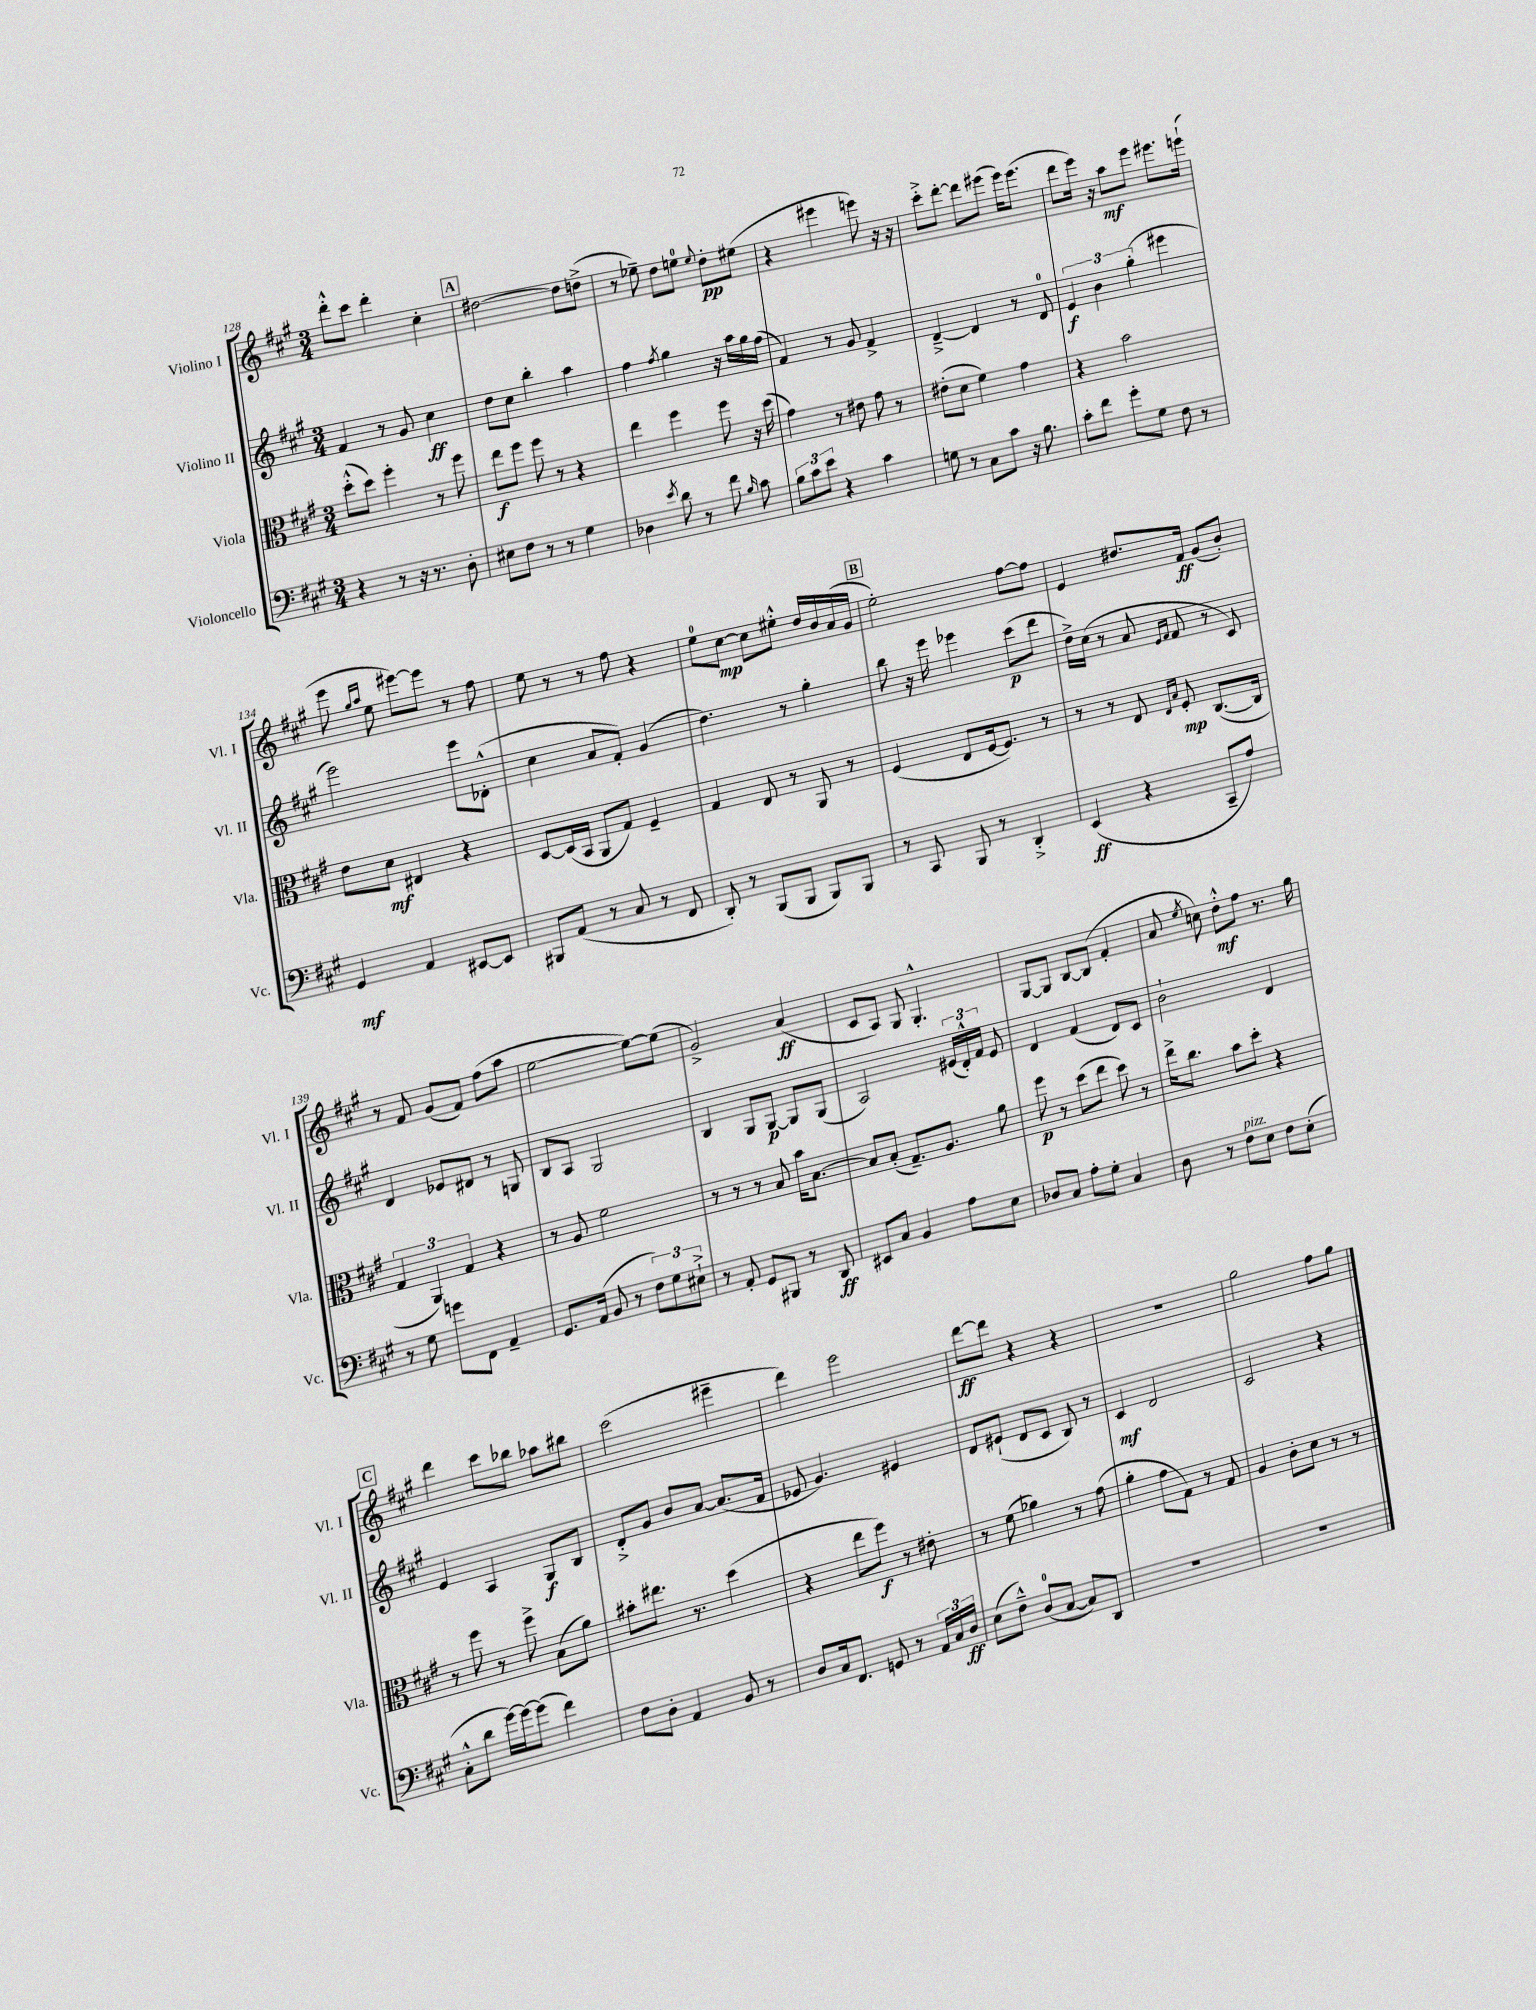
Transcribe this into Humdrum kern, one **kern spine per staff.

**kern	**dynam	**kern	**dynam	**kern	**dynam	**kern	**dynam
*part4	*part4	*part3	*part3	*part2	*part2	*part1	*part1
*staff4	*staff4	*staff3	*staff3	*staff2	*staff2	*staff1	*staff1
*I"Violoncello	*	*I"Viola	*	*I"Violino II	*	*I"Violino I	*
*I'Vc.	*	*I'Vla.	*	*I'Vl. II	*	*I'Vl. I	*
*clefF4	*	*clefC3	*	*clefG2	*	*clefG2	*
*k[f#c#g#]	*	*k[f#c#g#]	*	*k[f#c#g#]	*	*k[f#c#g#]	*
*M3/4	*	*M3/4	*	*M3/4	*	*M3/4	*
=128	=128	=128	=128	=128	=128	=128	=128
4r	.	(8dd'^^\L	.	4f#/	.	8ddd'^^\L	.
.	.	8dd\J)	.	.	.	8ccc#\J	.
8r	.	4ff#'\	.	8r	.	4ddd'\	.
16r	.	.	.	8g#/	.	.	.
8.r	.	.	.	.	.	.	.
.	.	8r	.	4cc#\	ff	4cc#'\	.
8D'\	.	8ff#\	.	.	.	.	.
!!LO:REH:place=s1:t=A
=129	=129	=129	=129	=129	=129	=129	=129
8E#X\L	.	8ee\L	f	8dd\L	.	[2dd#X\	.
8F#\J	.	8ff#\J	.	8cc#\J	.	.	.
8r	.	8ff#\	.	4bb'\	.	.	.
8r	.	8r	.	.	.	.	.
4G#\	.	4r	.	4aa\	.	8dd#\L]	.
.	.	.	.	.	.	(8ddn^\J	.
=130	=130	=130	=130	=130	=130	=130	=130
4D-X\	.	4ee\	.	4ff#\	.	8r	.
.	.	.	.	.	.	8ee-X~\)	.
8qe/	.	.	.	8qff#/	.	.	.
8d\	.	4ff#\	.	4gg#\	.	8dd\L	.
8r	.	.	.	.	.	8een\J	.
.	.	.	.	.	.	8qqee/	.
8f#\	.	8ff#\	.	16r	.	8dd'\L	pp
.	.	.	.	16aa\LL	.	.	.
16qqB/	.	.	.	.	.	.	.
8c#\	.	16r	.	16gg#\	.	(8ee#X\J	.
.	.	(16dd\	.	(16ff#\JJ	.	.	.
=131	=131	=131	=131	=131	=131	=131	=131
12B\L	.	4g#\)	.	4f#/)	.	4r	.
12c#\	.	.	.	.	.	.	.
12e\J	.	.	.	.	.	.	.
4r	.	8r	.	8r	.	4eee#X\	.
.	.	8e#X\	.	8g#/	.	.	.
4c#\	.	8g#\	.	4f#^/	.	8eeen\)	.
.	.	8r	.	.	.	16r	.
.	.	.	.	.	.	16r	.
=132	=132	=132	=132	=132	=132	=132	=132
8Gn\	.	(8e#X'\L	.	[4d~^/	.	8ccc#'^\L	.
8r	.	8d\J	.	.	.	[8ddd'\J	.
8C#\L	.	4f#\)	.	4d/]	.	8ddd\L]	.
8c#\J	.	.	.	.	.	(8eee#X\J	.
16r	.	4g#\	.	8r	.	16eee#\KL)	.
8.B\	.	.	.	.	.	(8.eee#\J	.
.	.	.	.	8d/	.	.	.
=133	=133	=133	=133	=133	=133	=133	=133
8c#'\L	.	4r	.	6e/	f	8ddd\L	.
8f#\J	.	.	.	.	.	16eee\Jk)	.
.	.	.	.	6b\	.	.	.
.	.	.	.	.	.	16r	.
8g#'\L	.	2b\	.	.	.	8aa\L	mf
.	.	.	.	(6gg#'\	.	.	.
8G#\J	.	.	.	.	.	8eee\J	.
8F#\	.	.	.	4eee#X\	.	8.eee#X\L	.
8r	.	.	.	.	.	.	.
.	.	.	.	.	.	(16eeen`\Jk	.
!!LO:LB:g=z
=134	=134	=134	=134	=134	=134	=134	=134
4GG#/	mf	8e\L	.	2eee\)	.	8eee\	.
.	.	.	.	.	.	16qqgg#/LL	.
.	.	.	.	.	.	16qqaa/JJ	.
.	.	8d\J	mf	.	.	8ee\	.
4AA/	.	4E#X/	.	.	.	[8eee#X\L)	.
.	.	.	.	.	.	8eee#\J]	.
[8EE#X/L	.	4r	.	8eee\L	.	8r	.
8EE#/J]	.	.	.	(8d-X'^^\J	.	8ff#\	.
=135	=135	=135	=135	=135	=135	=135	=135
8BBB#X/L	.	[8D/L	.	4cc#\	.	8ee\	.
(8AA/J	.	(16D/L]	.	.	.	8r	.
.	.	16BB/JJ	.	.	.	.	.
8r	.	8AA/L	.	8a/L	.	8r	.
8C#/	.	8G#/J)	.	8f#'/J)	.	8ff#\	.
8r	.	4F#~/	.	(4g#/	.	4r	.
8FF#/	.	.	.	.	.	.	.
=136	=136	=136	=136	=136	=136	=136	=136
8DD'/)	.	4G#/	.	4.dd\)	.	8ee\L	.
8r	.	.	.	.	.	[8cc#\J	mp
(8BBB/L	.	8E/	.	.	.	8cc#\L]	.
8BBB/J	.	8r	.	8r	.	8ee#X'^^\J	.
8BBB/L)	.	8AA/	.	4gg#'\	.	16dd/LL	.
.	.	.	.	.	.	16b/	.
8BBB/J	.	8r	.	.	.	(16a/	.
.	.	.	.	.	.	16g#/JJ	.
!!LO:REH:place=s1:t=B
=137	=137	=137	=137	=137	=137	=137	=137
8r	.	(4F#/	.	8bb\	.	2ee'\)	.
8CC#/	.	.	.	16r	.	.	.
.	.	.	.	16eee\	.	.	.
8BBB/	.	8E/L	.	4eee-X\	.	.	.
8r	.	[16F#/k	.	.	.	.	.
.	.	8.F#/J])	.	.	.	.	.
4DD'^/	.	.	.	(8ccc#\L	p	[8ff#\L	.
.	.	8r	.	8ddd\J	.	8ff#\J]	.
=138	=138	=138	=138	=138	=138	=138	=138
(4EE/	ff	8r	.	16dd^\LL)	.	4e/	.
.	.	.	.	(16cc#\JJ	.	.	.
.	.	8r	.	8r	.	.	.
4r	.	8E/	.	8a/	.	8.dd#X/L	.
.	.	16qqE/LL	.	16qqe/LL	.	.	.
.	.	16qqB/JJ	.	16qqf#/JJ	.	.	.
.	.	8F#'/	mp	8f#/	.	.	.
.	.	.	.	.	.	16f#/Jk	ff
8CC#~/L	.	([8.C#/L	.	8r	.	(8g#/L	.
8A/J)	.	.	.	8c#/)	.	8b'/J)	.
.	.	16C#/Jk]	.	.	.	.	.
!!LO:LB:g=z
=139	=139	=139	=139	=139	=139	=139	=139
8r	.	6G#/	.	4d/	.	8r	.
8G#\	.	.	.	.	.	8f#/	.
.	.	6AA/)	.	.	.	.	.
8gn\L	.	.	.	8e-X/L	.	(8g#/L	.
.	.	6G#/	.	.	.	.	.
8FF#\J	.	.	.	8d#X/J	.	8f#/J)	.
4AA~/	.	4r	.	8r	.	(8ff#\L	.
.	.	.	.	8Gn/	.	8aa\J	.
=140	=140	=140	=140	=140	=140	=140	=140
8.GG#/L	.	8r	.	8B/L	.	[2ee\	.
.	.	8A/	.	8A/J	.	.	.
(16AA/Jk	.	.	.	.	.	.	.
8BB/	.	2f#\	.	2G#/	.	.	.
8r	.	.	.	.	.	.	.
12F#\L)	.	.	.	.	.	8ee\L_)	.
12G#\	.	.	.	.	.	.	.
.	.	.	.	.	.	(8ee\J]	.
12E#X`^\J	.	.	.	.	.	.	.
=141	=141	=141	=141	=141	=141	=141	=141
8r	.	8r	.	4B/	.	2g#^/)	.
8AA'/	.	8r	.	.	.	.	.
8GG#/L	.	8r	.	8G#/L	.	.	.
8BBB#X/J	.	8B/	.	[8G#/J	p	.	.
8r	.	16b\KL	.	8G#/L]	.	(4a/	ff
.	.	[8.B\J	.	.	.	.	.
8DD/	ff	.	.	(8G#/J	.	.	.
=142	=142	=142	=142	=142	=142	=142	=142
8EE#X/L	.	8B/L]	.	2A/)	.	8c#/L	.
8C#/J	.	(8B'/J	.	.	.	8A/J)	.
4BB/	.	8.G#~/L)	.	.	.	8G#/	.
.	.	.	.	.	.	4.G#'^^/	.
.	.	8.A/J	.	.	.	.	.
8A\L	.	.	.	(24e#X/LL	.	.	.
.	.	.	.	24d'^^/)	.	.	.
.	.	.	.	24f#/JJ	.	.	.
8E\J	.	8a\	.	8e#/	.	.	.
=143	=143	=143	=143	=143	=143	=143	=143
8D-X/L	.	8ff#\	p	4d/	.	[8G#/L	.
8C#/J	.	8r	.	.	.	8G#/J]	.
8A'\L	.	(8dd\L	.	(4f#/	.	[8B/L	.
8G#'\J	.	8ee\J	.	.	.	(8B/J]	.
4C#/	.	8dd\)	.	8d/L)	.	4f#'/	.
.	.	8r	.	8c#/J	.	.	.
=144	=144	=144	=144	=144	=144	=144	=144
8D\	.	16ee^\KL	.	2b`\	.	8a/	.
.	.	8.cc#\J	.	.	.	.	.
.	.	.	.	.	.	8qee/	.
8r	.	.	.	.	.	8ccn\)	.
!LO:TX:a:i:t=pizz.	!	!	!	!	!	!	!
8F#\L	.	8b\L	.	.	.	8dd'^^\L	mf
8E\J	.	8dd'\J	.	.	.	8ff#\J	.
8F#\L	.	4r	.	4d/	.	8.r	.
(8E'\J	.	.	.	.	.	.	.
.	.	.	.	.	.	16gg#\	.
!!LO:LB:g=z
!!LO:REH:place=s1:t=C
=145	=145	=145	=145	=145	=145	=145	=145
8C#'^^\L	.	8r	.	4e/	.	4ddd\	.
8d\J	.	8ff#\	.	.	.	.	.
[16g#\LL)	.	8r	.	4A/	.	8ccc#\L	.
16g#\J_	.	.	.	.	.	.	.
(8g#\J]	.	8ff#^\	.	.	.	8bb-X\J	.
4f#\)	.	(8B\L	.	8G#/L	f	8aa-X\L	.
.	.	8a\J)	.	8B/J	.	8bb#X\J	.
=146	=146	=146	=146	=146	=146	=146	=146
8F#\L	.	8b#X'\L	.	8d'^/L	.	(2ccc#\	.
8D'\J	.	8.ee#X\J	.	8g#/J	.	.	.
4AA/	.	.	.	8b/L	.	.	.
.	.	8.r	.	.	.	.	.
.	.	.	.	[8a/J	.	.	.
8BB/	.	(4dd\	.	(8.a/L]	.	4eee#X~\	.
8r	.	.	.	.	.	.	.
.	.	.	.	16f#/Jk	.	.	.
=147	=147	=147	=147	=147	=147	=147	=147
8D/L	.	4r	.	8e-X/	.	4ddd\)	.
16C#/k	.	.	.	4.g#/)	.	.	.
8.FF#/J	.	.	.	.	.	.	.
.	.	8ee\L	.	.	.	2eee\	.
8GGn/	.	8ff#\J)	f	.	.	.	.
8r	.	8r	.	4e#X/	.	.	.
24AA/LL	.	8e#X'\	.	.	.	.	.
24C#/	.	.	.	.	.	.	.
24D/JJ	ff	.	.	.	.	.	.
=148	=148	=148	=148	=148	=148	=148	=148
(8E\L	.	8r	.	8d/L	.	[8ddd\L	ff
8F#~^^\J)	.	(8f#\	.	(8e#X`/J	.	8ddd\J]	.
(8D/L	.	4a-X\)	.	8d/L	.	4r	.
[8C#/J	.	.	.	8c#/J	.	.	.
8C#/L])	.	8r	.	8B/)	.	4r	.
8DD/J	.	(8g#\	.	8r	.	.	.
=149	=149	=149	=149	=149	=149	=149	=149
2.r	.	4a'\	.	4c#/	mf	2.r	.
.	.	8g#\L	.	2d/	.	.	.
.	.	8G#\J)	.	.	.	.	.
.	.	8r	.	.	.	.	.
.	.	8G#/	.	.	.	.	.
=150	=150	=150	=150	=150	=150	=150	=150
2.r	.	4A/	.	2c#/	.	2gg#\	.
.	.	8c#'\L	.	.	.	.	.
.	.	8d\J	.	.	.	.	.
.	.	8r	.	4r	.	8ff#\L	.
.	.	8r	.	.	.	8gg#\J	.
==	==	==	==	==	==	==	==
*-	*-	*-	*-	*-	*-	*-	*-
